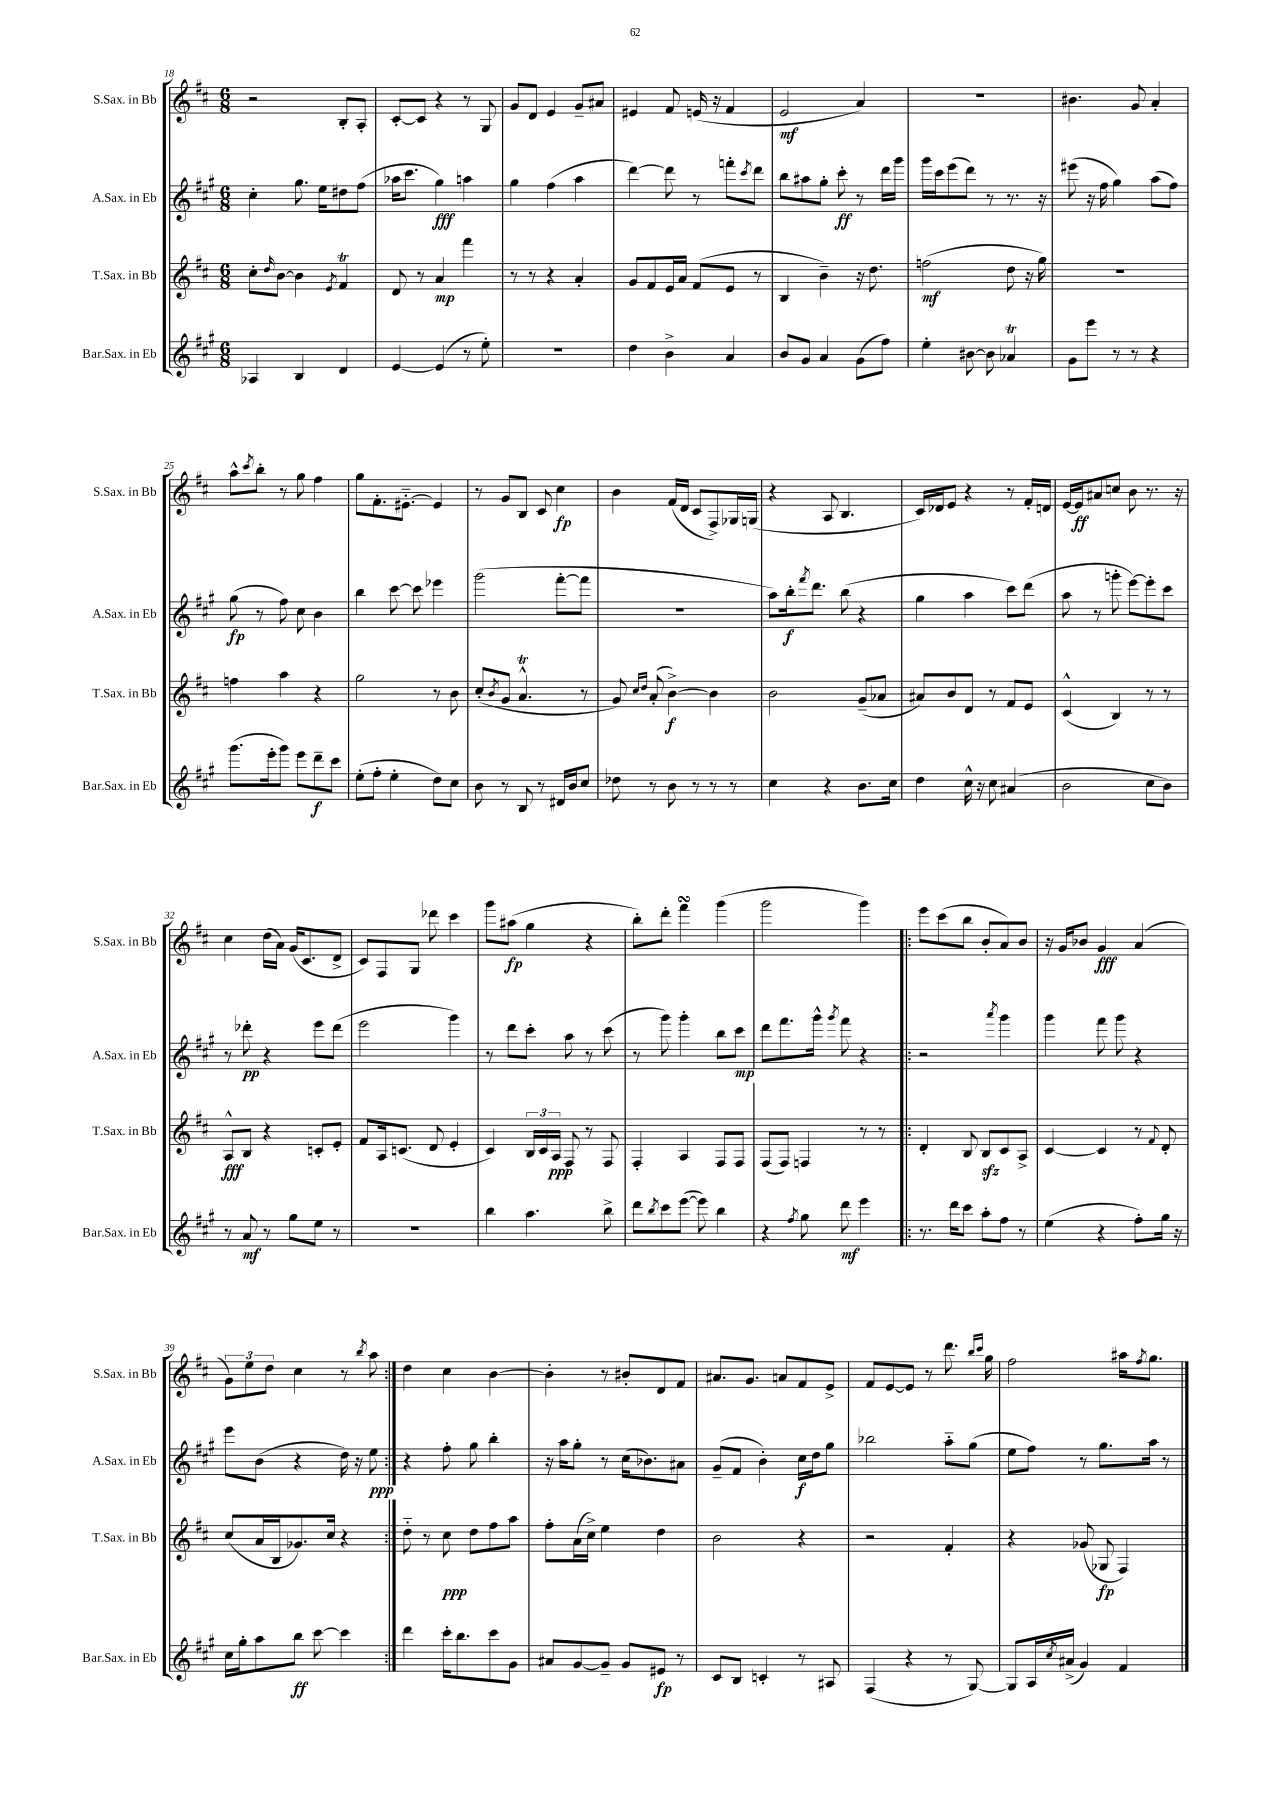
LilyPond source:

<<
\new StaffGroup <<
\new Staff = "s0" \with { instrumentName = "S.Sax. in Bb" shortInstrumentName = "S.Sax. in Bb" } {
    \clef treble \key d \major \numericTimeSignature \time 6/8
    r2 b8-. a8-. |
    cis'8~-. cis'8 r4 r8 g8 |
    g'8 d'8 e'4 g'8-- ais'8 |
    eis'4 fis'8 e'16( r16 fis'4 |
    e'2\mf a'4) |
    R2. |
    bis'4. g'8 a'4-. |
    a''8-^ \acciaccatura { cis'''8 } b''8-. r8 g''8 fis''4 |
    g''8 fis'8.-. eis'8.~-_ eis'4 |
    r8 g'8 b8 cis'8 cis''4\fp |
    b'4 fis'16( d'16 cis'8 fis8->) ges16 g16( |
    r4 a8 b4. |
    cis'16) des'16 e'8 r4 r8 fis'16-. d'16 |
    e'16~ e'16\ff ais'8 c''8 b'8 r8. r16 |
    cis''4 d''16( a'16) g'16( cis'8. d'8-> |
    cis'8) fis8 g8 des'''8 cis'''4 |
    g'''8 ais''8\fp( g''4 r4 |
    b''8-.) d'''8-. fis'''4\turn g'''4( |
    g'''2 g'''4) |
    \repeat volta 2 { e'''8 cis'''8( b''8 b'8-. a'8) b'8 |
    r16 g'16 bes'8 g'4\fff a'4( |
    \tuplet 3/2 { g'8) e''8 d''8 } cis''4 r8 \acciaccatura { b''8 } a''8 | }
    d''4 cis''4 b'4~ |
    b'4-. r8 bis'8-. d'8 fis'8 |
    ais'8. g'8. a'8 fis'8 e'8-> |
    fis'8 e'8~ e'8 r8 d'''8. \grace { b''16 cis'''16 } g''16 |
    fis''2 ais''16 \acciaccatura { fis''8 } g''8. \bar "|." |
}
\new Staff = "s1" \with { instrumentName = "A.Sax. in Eb" shortInstrumentName = "A.Sax. in Eb" } {
    \clef treble \key a \major \numericTimeSignature \time 6/8
    cis''4-. gis''8. e''16 dis''8 fis''8( |
    aes''16 cis'''8. gis''4\fff) a''4 |
    gis''4 fis''4( a''4 |
    d'''4~) d'''8 r8 f'''8-. \acciaccatura { cis'''8 } d'''8 |
    b''8 ais''8 gis''8-. cis'''8-.\ff r8 d'''16 gis'''16 |
    gis'''16 cis'''16 e'''8( d'''8) r8 r8. r16 |
    eis'''8( r16 fis''16 gis''4) a''8( fis''8) |
    gis''8\fp( r8 fis''8) cis''8 b'4 |
    b''4 cis'''8~ cis'''8 ees'''4 |
    gis'''2( fis'''8~-. fis'''8 |
    R2. |
    a''8) b''16-.\f \acciaccatura { fis'''8 } d'''8. b''8( r4 |
    gis''4 a''4 cis'''8) d'''8( |
    a''8 r8 g'''8-. e'''8~) e'''8-. cis'''8 |
    r8 des'''8-.\pp r4 e'''8 des'''8( |
    e'''2 gis'''4) |
    r8 d'''8 cis'''8-. a''8 r8 cis'''8( |
    r8 gis'''8) gis'''4-. b''8 cis'''8\mp |
    d'''8 fis'''8. gis'''16-^ \acciaccatura { gis'''8 } fis'''8 r4 |
    \repeat volta 2 { r2 \acciaccatura { a'''8 } gis'''4 |
    gis'''4 fis'''8 gis'''8 r4 |
    e'''8 b'8( r4 d''16) r16 e''8\ppp | }
    r4 fis''8-. gis''8 b''4-. |
    r16 a''16 gis''8-. r8 cis''16( bes'8.) ais'8 |
    gis'8--( fis'8 b'4-.) cis''16\f d''16 gis''8 |
    bes''2 a''8-_ gis''8( |
    e''8 fis''8) r8 gis''8. a''16 r8 \bar "|." |
}
\new Staff = "s2" \with { instrumentName = "T.Sax. in Bb" shortInstrumentName = "T.Sax. in Bb" } {
    \clef treble \key d \major \numericTimeSignature \time 6/8
    cis''8-. \grace { d''16 } b'8~ b'4 \acciaccatura { e'8 } fis'4\trill |
    d'8 r8 a'4\mp fis'''4 |
    r8 r8 r4 a'4-. |
    g'8 fis'8 e'16 a'16 fis'8( e'8 r8 |
    b4 b'4--) r16 d''8. |
    f''2\mf( d''8 r16 g''16) |
    R2. |
    f''4 a''4 r4 |
    g''2 r8 b'8 |
    cis''8-.( \acciaccatura { b'8 } g'8 a'4.-^\trill r8 |
    g'8) \grace { cis''16 d''16 } a'8-.( b'4~->\f) b'4 |
    b'2 g'8--( aes'8 |
    ais'8) b'8 d'8 r8 fis'8 e'8 |
    cis'4-^( b4) r8 r8 |
    a8-^\fff b8 r4 c'8-. e'8-. |
    fis'8 a16 c'8.( d'8 e'4-. |
    cis'4) \tuplet 3/2 { b16 cis'16 a16\ppp } fis8 r8 fis8 |
    fis4-. a4 fis8 fis8 |
    fis8( fis8) f4 r8 r8 |
    \repeat volta 2 { d'4-. b8 b8\sfz cis'8 a8-> |
    cis'4~ cis'4 r8 \appoggiatura { fis'8 } d'8-. |
    cis''8( a'16 b16 ges'8.) cis''16 r4 | }
    d''8-_ r8 cis''8\ppp d''8 fis''8 a''8 |
    fis''8-. a'16( cis''16->) e''4 d''4 |
    b'2 r4 |
    r2 fis'4-. |
    r4 ges'8( ges8\fp fis4) \bar "|." |
}
\new Staff = "s3" \with { instrumentName = "Bar.Sax. in Eb" shortInstrumentName = "Bar.Sax. in Eb" } {
    \clef treble \key a \major \numericTimeSignature \time 6/8
    aes4 b4 d'4 |
    e'4~ e'4( r8 e''8-.) |
    R2. |
    d''4 b'4-> a'4 |
    b'8 gis'8 a'4 gis'8( fis''8) |
    e''4-. bis'8~ bis'8 aes'4\trill |
    gis'8 e'''8 r8 r8 r4 |
    gis'''8.( e'''16-. gis'''8) e'''8 d'''8--\f cis'''8 |
    e''8-.( fis''8-. e''4-. d''8) cis''8 |
    b'8 r8 b8 r8 dis'16 b'16 cis''8 |
    des''8 r8 b'8 r8 r8 r8 |
    cis''4 r4 b'8. cis''16 |
    d''4 cis''16-^ r16 cis''8 ais'4( |
    b'2 cis''8 b'8) |
    r8 a'8\mf r8 gis''8 e''8 r8 |
    R2. |
    b''4 a''4. b''8-> |
    d'''8 \acciaccatura { b''8 } cis'''8 e'''8~( e'''8) b''4 |
    r4 \acciaccatura { fis''8 } gis''8 d'''8\mf e'''4 |
    \repeat volta 2 { r8. d'''16 cis'''8 a''8-. fis''8 r8 |
    e''4( r4 fis''8-.) gis''16 r16 |
    cis''16 gis''16-. a''8 b''8\ff cis'''8~ cis'''4 | }
    d'''4 cis'''16-. b''8. cis'''8 gis'8 |
    ais'8 gis'8~ gis'8-- gis'8 eis'8\fp r8 |
    cis'8 b8 c'4-. r8 ais8 |
    fis4( r4 r8 gis8~) |
    gis8 a16 \acciaccatura { cis''8 } ais'16->( gis'4) fis'4 \bar "|." |
}
>>
>>
\layout { \context { \Score currentBarNumber = #18 } }
